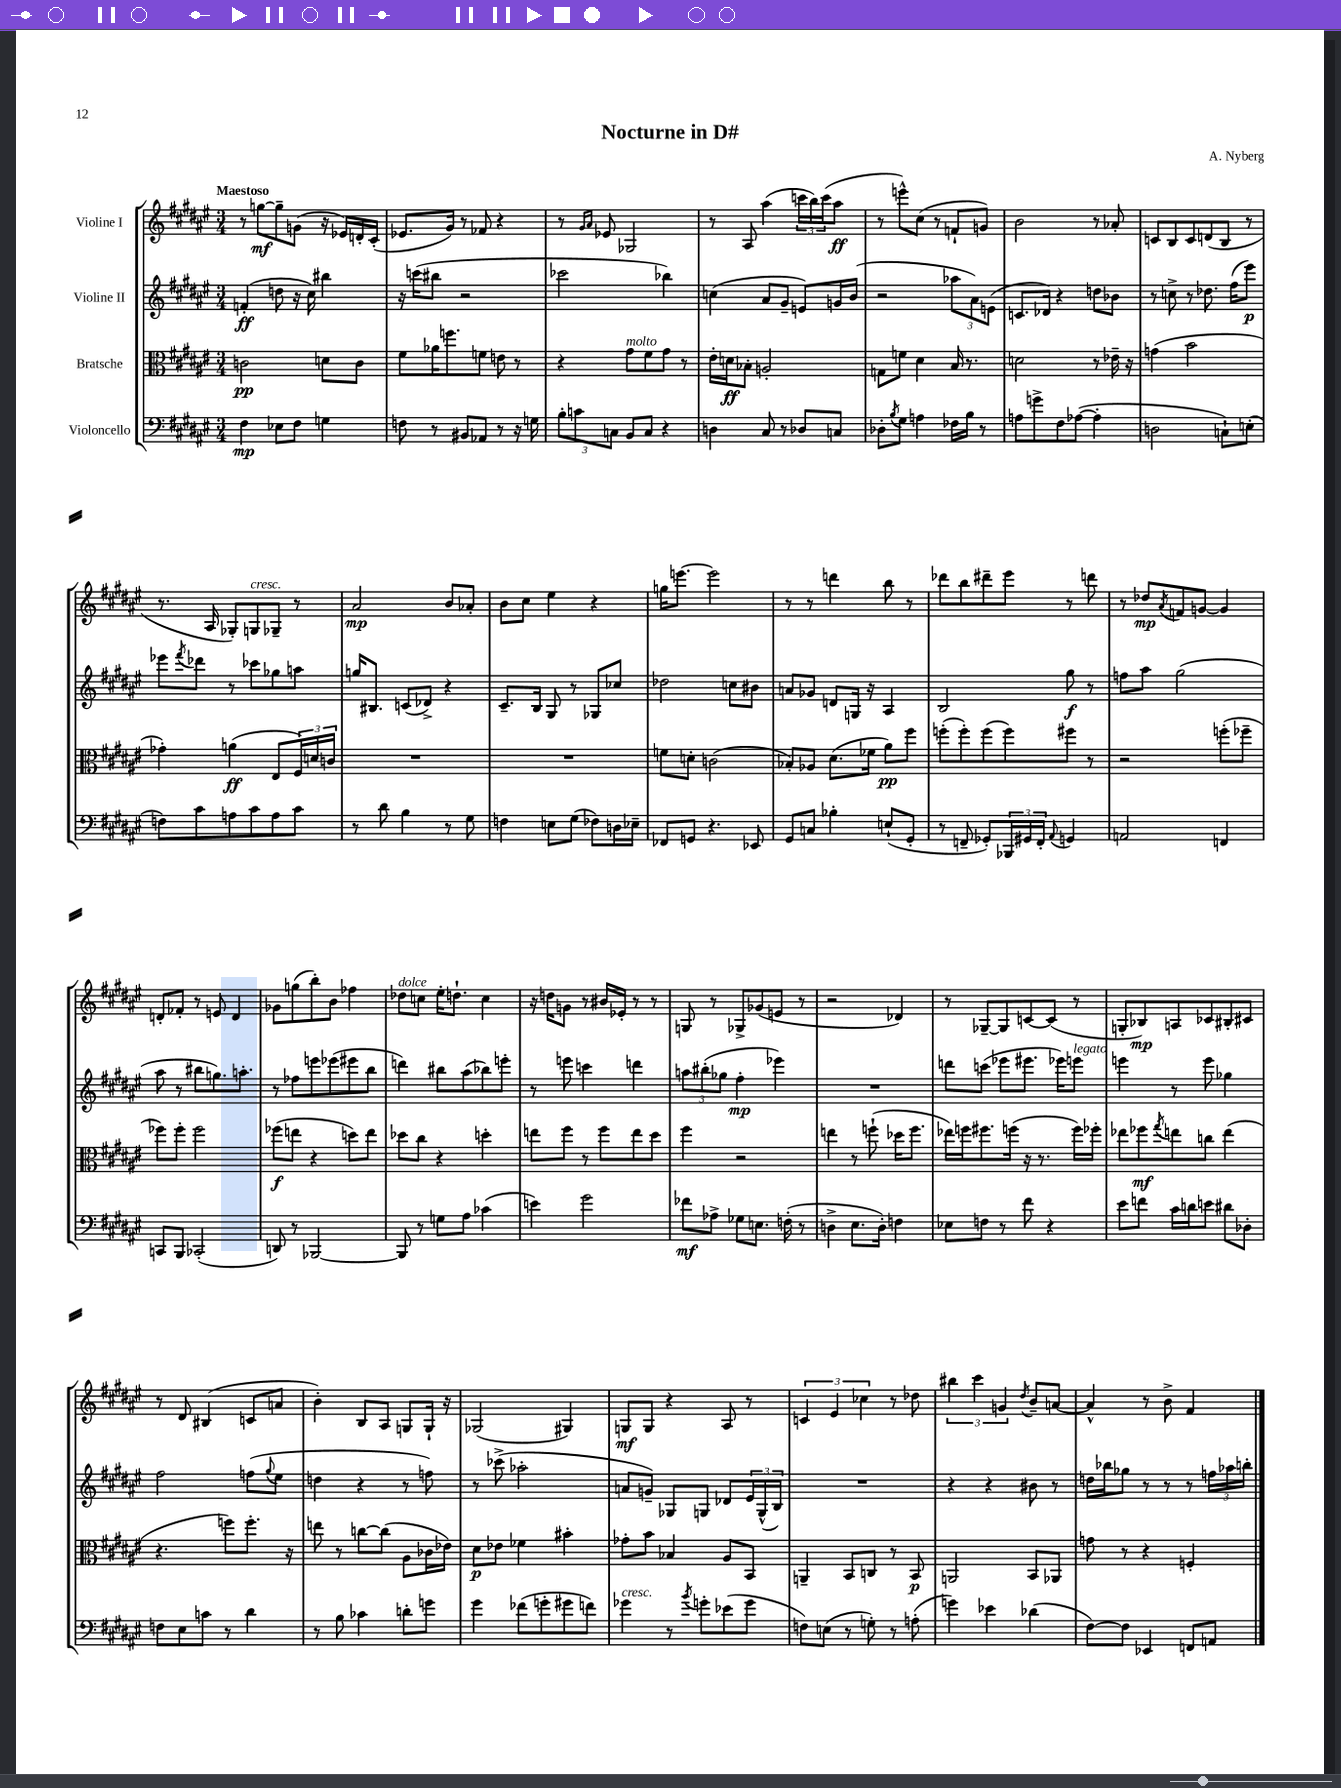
\header { title = "Nocturne in D#" composer = "A. Nyberg" }
<<
\new StaffGroup <<
\new Staff = "s0" \with { instrumentName = "Violine I" } {
    \clef treble \key fis \major \numericTimeSignature \time 3/4 \tempo "Maestoso"
    r8 g''8~\mf g''8-- g'8( r16 ees'16) d'16-. cis'16-.( |
    ees'8. gis'16) r8 fes'8 r4 |
    r8 \grace { gis'16 ais'16 } ees'8 ges2 |
    r8 ais8 ais''4( \tuplet 3/2 { c'''16 b''16) c'''16( } ais''8\ff |
    r8 e'''8-^) cis''8( r8 f'8-! g'8) |
    b'2 r8 aes'8-. |
    c'8 b8 c'8 d'8( b8 r8 |
    r8. ais16 ges8-.) g8^\markup { \italic "cresc." } ges8-- r8 |
    ais'2\mp b'8 aes'8-. |
    b'8 cis''8 eis''4 r4 |
    g''16 e'''8.~ e'''2 |
    r8 r8 d'''4 b''8 r8 |
    des'''8 b''8 dis'''8-- eis'''8 r8 d'''8 |
    r8 des''8\mp \acciaccatura { ais'8 } f'8 g'8~ g'4 |
    d'8-. fes'8-. r8 e'8 d'4 |
    ges'8 g''8( b''8-.) b'8 fes''4 |
    des''8^\markup { \italic "dolce" } c''8 eis''16-. d''8.-! c''4 |
    r16 d''16 g'8 r8 bis'16 ees'16-. r8 r8 |
    g8 r8 ges8-> ges'8( e'8 r8 |
    r2 des'4) |
    r8 ges8~-- ges8 c'8~ c'8( r8 |
    g8-. bes8\mp) a8 ces'8 bis8-. cis'8 |
    r8 dis'8 bis4( c'8 a'8 |
    b'4-.) b8 ais8 g8 g16-! r16 |
    ges2( gis4) |
    g8\mf g8 r4 ais8 r8 |
    \tuplet 3/2 { c'4 eis'4 ces''4 } r8 des''8 |
    \tuplet 3/2 { bis''4 cis'''4 g'4 } \acciaccatura { dis''8 } b'8-- a'8~ |
    a'4-^ r8 b'8-> fis'4 \bar "|." |
}
\new Staff = "s1" \with { instrumentName = "Violine II" } {
    \clef treble \key fis \major \numericTimeSignature \time 3/4
    f'4-.\ff( d''8 r16 cis''16) bis''4 |
    r16 c'''16( bis''8 r2 |
    ces'''2 bes''4) |
    c''4( ais'8 gis'8-- e'8) g'16 b'16( |
    r2 \tuplet 3/2 { aes''8 ais'8) e'8( } |
    c'8. des'16) r4 d''8 bes'8 |
    r8 c''8-> r8 des''8. fis''16( eis'''8\p) |
    ees'''8 \acciaccatura { fis'''8 } des'''8 r8 ces'''8 ges''8 a''8 |
    g''16 bis8. c'8( des'8->) r4 |
    cis'8.-- b16 gis8 r8 ges8 ces''8 |
    des''2 c''8 bis'8 |
    a'8 ges'8 d'8 g16 r16 ais4 |
    b2 gis''8\f r8 |
    f''8 ais''8 gis''2( |
    ais''8 r8 bis''8 g''8.) a''8.-. |
    r8 fes''8 e'''8 ees'''8( eis'''8 b''8 |
    d'''4) bis''8 ais''8( bes''8) e'''8-. |
    r8 e'''8 c'''4 d'''4 |
    \tuplet 3/2 { a''8 bis''8-.( ges''8 } fis''4-.\mp ees'''4) |
    R2. |
    d'''8 c'''8( ees'''8 eis'''8. ees'''16) e'''8^\markup { \italic "legato" } |
    e'''4 r8 e'''8 ges''4 |
    fis''2 f''8( \appoggiatura { gis''8 } eis''8 |
    d''4 r4 r8 f''8) |
    r8 ces'''8->( aes''2-. |
    a'8 g'8--) ges8 g8 des'8 \tuplet 3/2 { eis'16 g16-^( b16) } |
    R2. |
    r4 r4 bis'8 r8 |
    d''16 bes''16 ges''8 r8 r8 r8 \tuplet 3/2 { f''16 aes''16 b''16-. } \bar "|." |
}
\new Staff = "s2" \with { instrumentName = "Bratsche" } {
    \clef alto \key fis \major \numericTimeSignature \time 3/4
    c'2\pp d'8 c'8 |
    fis'8 aes'16 f''8. f'8 e'8 r8 |
    r4 gis'8^\markup { \italic "molto" } fis'8 gis'8 r8 |
    eis'16-. d'16\ff bes8-. a2-. |
    g8 f'8 dis'4 b16 r8. |
    d'2 r8 ees'16-- r16 |
    g'4( b'2 |
    ges'4-.) a'4\ff( eis8 \tuplet 3/2 { fis16) d'16 c'16 } |
    R2. |
    R2. |
    f'8 d'8-. c'2( |
    bes8-.) aes8 dis'8.( fes'16 ais'8\pp) fis''8 |
    f''8-.( f''8-.) f''8( f''8) fis''8 r8 |
    r2 f''8-.( fes''8-- |
    fes''8) fes''8-. fes''2 |
    fes''8\f( e''8 r4 d''8) e''8 |
    des''8 cis''8 r4 d''4-. |
    e''8 fis''8 r8 fis''8 e''8 dis''8 |
    fis''4 r2 |
    e''4 r8 f''8-!( des''16 f''8. |
    ees''16) f''16 fis''8. f''16( r16 r8. f''16) fes''16-. |
    ees''8 fes''8\mf \acciaccatura { gis''8 } e''8 c''8 e''4( |
    r4. f''8) f''8.-. r16 |
    e''8 r8 c''8~ c''8( ais8 ces'16 ees'16) |
    dis'8\p ees'8 fes'4 bis'4-. |
    ges'8-. b'8 bes4 ais8 b,8 |
    a,4-- b,8 c8 r8 b,8\p |
    a,2 b,8 aes,8 |
    g'8 r8 r4 f4-. \bar "|." |
}
\new Staff = "s3" \with { instrumentName = "Violoncello" } {
    \clef bass \key fis \major \numericTimeSignature \time 3/4
    fis4\mp ees8 fis8 g4 |
    f8 r8 bis,8 aes,8 r8 r16 g16 |
    \tuplet 3/2 { b8-. c'8 c8 } b,8 c8 r4 |
    d4 cis8 r8 des8 c8 |
    des8-. \acciaccatura { b8 } gis8 a4 fes16 b16 r8 |
    a8 g'8-> fis8 aes8~( aes4-. |
    d2 c8-!) e8-.( |
    f8) cis'8 a8 cis'8 a8 cis'8 |
    r8 dis'8 b4 r8 gis8 |
    f4 e8 gis8( fes8) d16 ees16-- |
    fes,8 g,8 r4. ees,8 |
    gis,8 c8 bes4-. e8-!( gis,8-. |
    r8 f,8-- ges,8-.) \tuplet 3/2 { bes,,16 gis,16 f,16-. } \appoggiatura { ais,8 } g,4 |
    a,2 f,4 |
    c,8 b,,8 ces,2-.( |
    d,8) r8 bes,,2~ |
    bes,,8 r8 g8 ais8 ces'4( |
    e'4) gis'2 |
    fes'8\mf aes8-> ges8 e8. f16-.( r8 |
    d4-> eis8. d16-.) f4 |
    ees8 f8 r8 fis'8 r4 |
    eis'8 f'8 cis'16 d'16 e'8 dis'8 des8-. |
    f8 eis8 c'8 r8 dis'4 |
    r8 b8 ces'4 d'8-. g'8 |
    gis'4 fes'8( g'8-. gis'8 f'8) |
    ges'4^\markup { \italic "cresc." } r8 \acciaccatura { b'8 } g'8-. ees'8( g'8 |
    f8) e8( r8 g8-.) r8 a8-.( |
    g'4) ees'4 des'4( |
    fis8~) fis8 ees,4 f,8 a,8 \bar "|." |
}
>>
>>
\layout { \context { \Score \remove "Bar_number_engraver" } }
